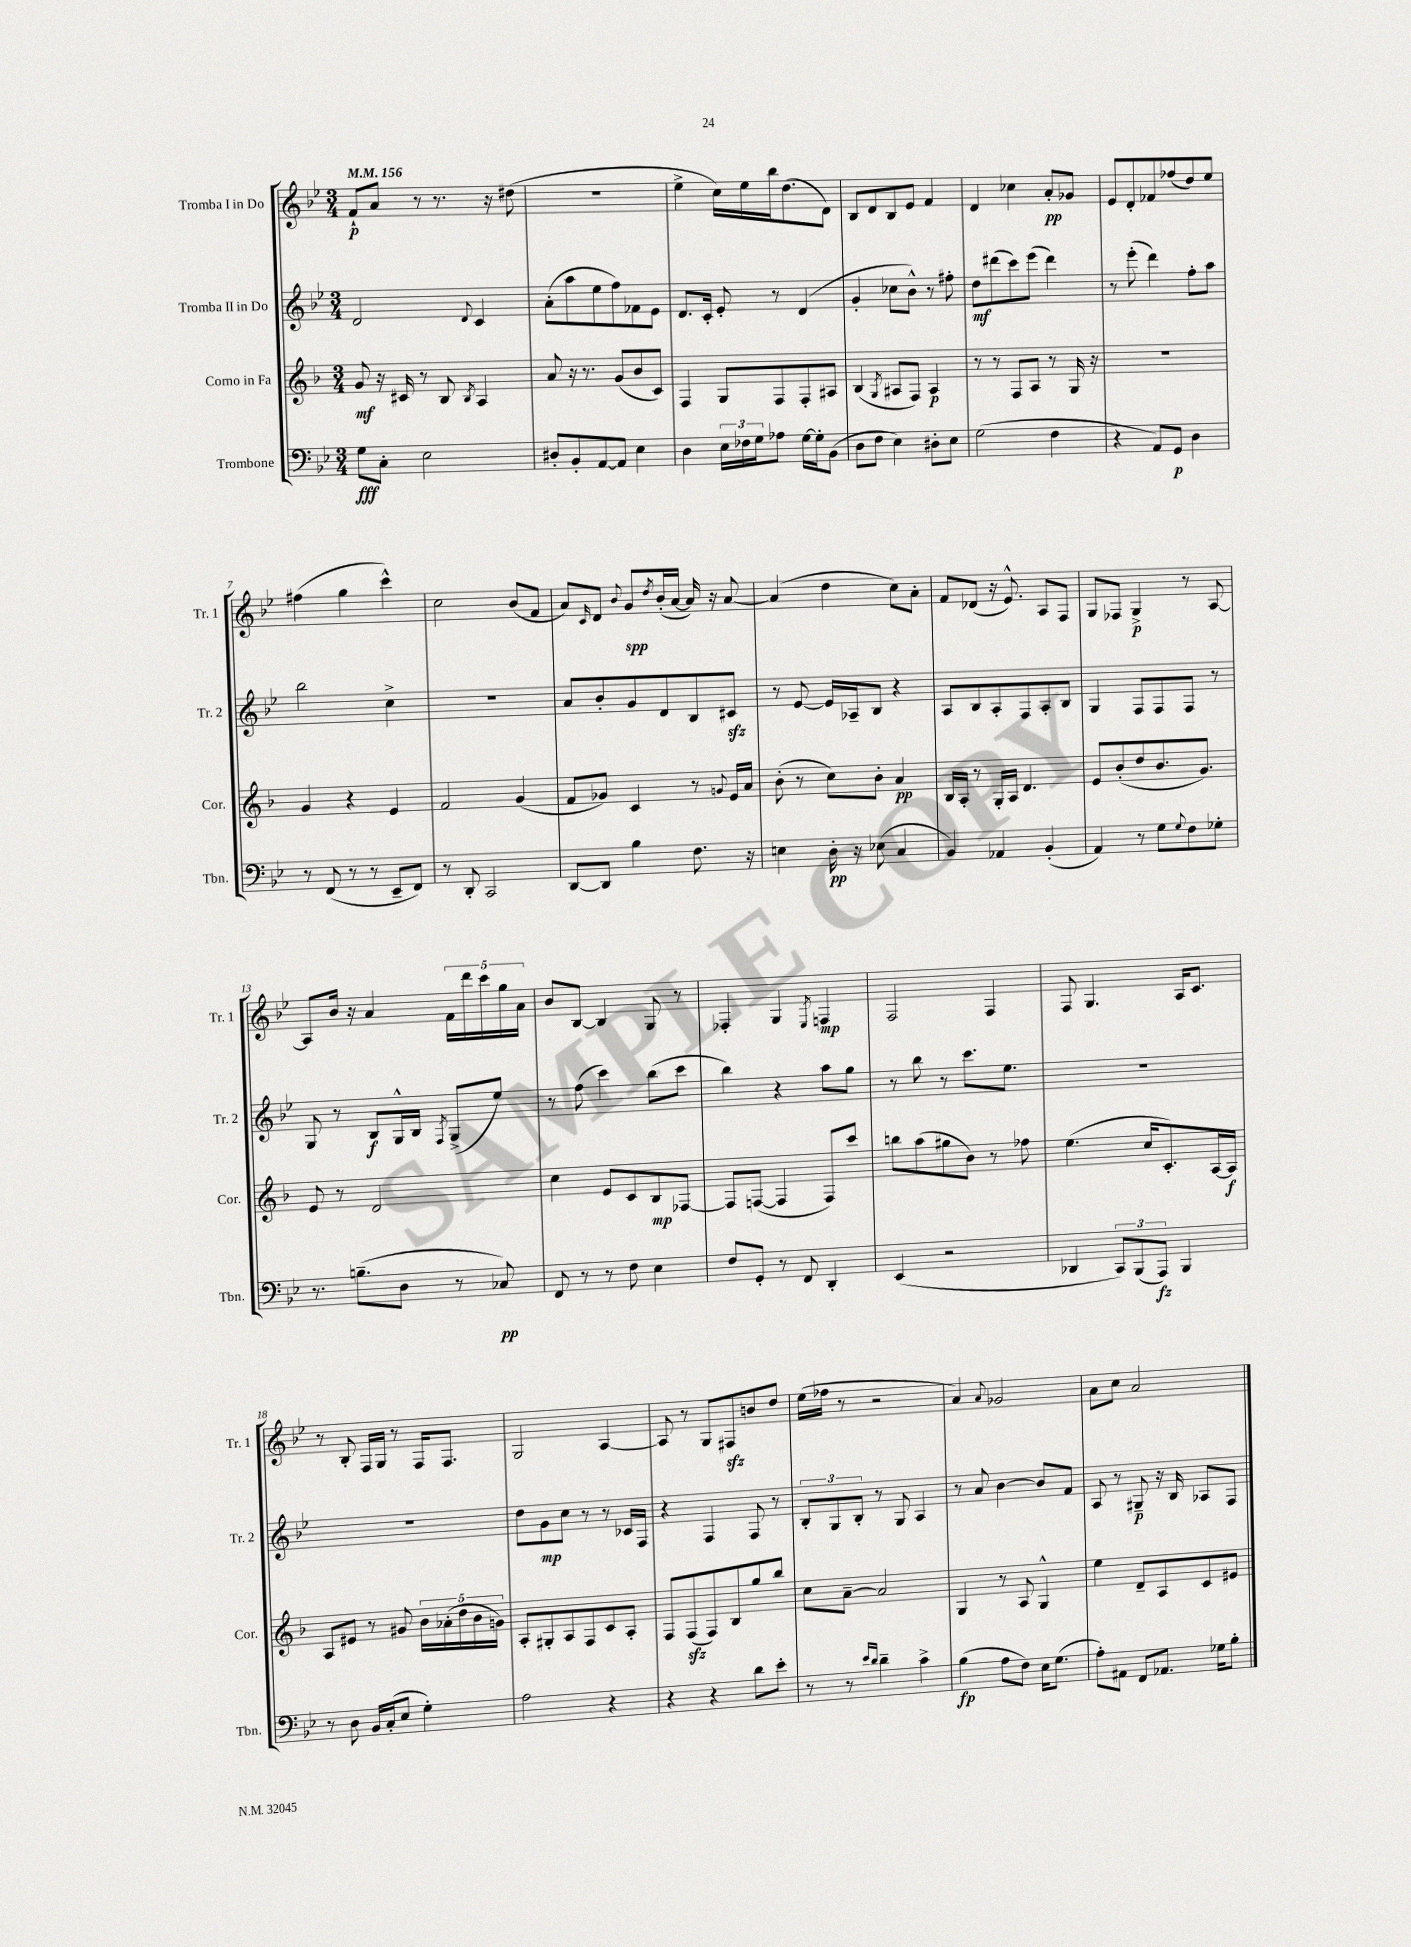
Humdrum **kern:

**kern	**dynam	**kern	**dynam	**kern	**dynam	**kern	**dynam
*part4	*part4	*part3	*part3	*part2	*part2	*part1	*part1
*staff4	*staff4	*staff3	*staff3	*staff2	*staff2	*staff1	*staff1
*I"Trombone	*	*I"Corno in Fa	*	*I"Tromba II in Do	*	*I"Tromba I in Do	*
*I'Tbn.	*	*I'Cor.	*	*I'Tr. 2	*	*I'Tr. 1	*
*clefF4	*	*clefG2	*	*clefG2	*	*clefG2	*
*k[b-e-]	*	*k[b-]	*	*k[b-e-]	*	*k[b-e-]	*
*M3/4	*	*M3/4	*	*M3/4	*	*M3/4	*
*MM156	*	*MM156	*	*MM156	*	*MM156	*
=1	=1	=1	=1	=1	=1	=1	=1
8G\L	fff	8g/	mf	2d/	.	8f`/L	p
8C'\J	.	16r	.	.	.	8a/J	.
.	.	16c#X/	.	.	.	.	.
2E-\	.	8r	.	.	.	8r	.
.	.	8B-/	.	.	.	8.r	.
.	.	8qB-/	.	8qqd/	.	.	.
.	.	4A/	.	4c/	.	.	.
.	.	.	.	.	.	16r	.
.	.	.	.	.	.	(8dd#X\	.
=2	=2	=2	=2	=2	=2	=2	=2
8D#X'/L	.	8a/	.	(8a'\L	.	2.r	.
8BB-'/	.	16r	.	8aa\	.	.	.
.	.	8.r	.	.	.	.	.
[8AA/	.	.	.	8ee-\	.	.	.
8AA/J]	.	(8g/L	.	8ff\)	.	.	.
4E-\	.	8b-/	.	8f-X\	.	.	.
.	.	8c/J)	.	8e-\J	.	.	.
=3	=3	=3	=3	=3	=3	=3	=3
4D\	.	4F/	.	8.d/L	.	4ee-^\	.
.	.	.	.	16c'/Jk	.	.	.
24E-\LL	.	8G/L	.	8e-'/	.	16cc\LL)	.
24F-X\	.	.	.	.	.	.	.
.	.	.	.	.	.	16ee-\	.
24G\J	.	.	.	.	.	.	.
8A-X\J	.	8F/	.	8r	.	16bb-\J	.
.	.	.	.	.	.	(8.dd\	.
[16G\LL	.	8F'/	.	(4d/	.	.	.
16G'\J]	.	.	.	.	.	.	.
(8BB-\J	.	8A#X/J	.	.	.	8d\J)	.
=4	=4	=4	=4	=4	=4	=4	=4
8D\L	.	(4B-/	.	4g'/	.	8B-/L	.
8F\J	.	.	.	.	.	8d/	.
.	.	8qG/	.	.	.	.	.
4E-\)	.	8A#X/L	.	8cc-X\L	.	8B-/	.
.	.	8F/J)	.	8b-^^\J)	.	8e-/J	.
8D#X'\L	.	4A#/	p	8r	.	4f/	.
8E-\J	.	.	.	8ff#X'\	.	.	.
=5	=5	=5	=5	=5	=5	=5	=5
(2G\	.	8r	.	8dd\L	mf	4d/	.
.	.	8r	.	(8ddd#X\	.	.	.
.	.	8F/L	.	8ccc\)	.	4cc-X\	.
.	.	8A/J	.	(8eee-\J	.	.	.
4F\	.	8r	.	4ddd#\)	.	8a'/L	pp
.	.	16G/	.	.	.	8g-X/J	.
.	.	16r	.	.	.	.	.
=6	=6	=6	=6	=6	=6	=6	=6
4r	.	2.r	.	8r	.	8e-/L	.
.	.	.	.	(8eee-'\	.	8d'/	.
8AA/L)	.	.	.	4ddd\)	.	8f-X/	.
8GG/J	p	.	.	.	.	(8ff-X/	.
4D\	.	.	.	8ff'\L	.	8dd/)	.
.	.	.	.	8aa\J	.	8ee-/J	.
!!LO:LB:g=z
=7	=7	=7	=7	=7	=7	=7	=7
8r	.	4g/	.	2bb-\	.	(4ff#X\	.
(8FF/	.	.	.	.	.	.	.
8r	.	4r	.	.	.	4gg\	.
8r	.	.	.	.	.	.	.
8EE-~/L	.	4e/	.	4cc^\	.	4ccc^^\)	.
8FF/J)	.	.	.	.	.	.	.
=8	=8	=8	=8	=8	=8	=8	=8
8r	.	2f/	.	2.r	.	2cc\	.
8DD'/	.	.	.	.	.	.	.
2CC/	.	.	.	.	.	.	.
.	.	(4g/	.	.	.	(8b-/L	.
.	.	.	.	.	.	8f/J	.
=9	=9	=9	=9	=9	=9	=9	=9
[8DD/L	.	8f/L	.	8a/L	.	8a/L)	.
.	.	.	.	.	.	16qqc/	.
8DD/J]	.	8g-X/J)	.	8b-'/	.	8d/J	.
.	.	.	.	.	.	8qqb-/	.
4B-\	.	4c/	.	8g/	.	8g/L	spp
.	.	.	.	.	.	8qdd/	.
.	.	.	.	8d/	.	(16b-'/L	.
.	.	.	.	.	.	[16a/JJ	.
8.F\	.	8r	.	8B-/	.	16a/])	.
.	.	.	.	.	.	16r	.
.	.	8qqgn/	.	.	.	.	.
.	.	16e/LL	.	8c#Xzz/J	.	[8a/	.
16r	.	16a/JJ	.	.	.	.	.
=10	=10	=10	=10	=10	=10	=10	=10
4En\	.	(8b-'\	.	8r	.	(4a/]	.
.	.	8r	.	[8e-/	.	.	.
16D'\	pp	8cc\L)	.	16e-/LL]	.	4dd\	.
16r	.	.	.	16A-X~/J	.	.	.
(8E-X\	.	8b-'\J	.	8B-/J	.	.	.
4C/	.	4a/	pp	4r	.	8cc\L)	.
.	.	.	.	.	.	8a'\J	.
=11	=11	=11	=11	=11	=11	=11	=11
4BB-/)	.	16B-/LL	.	8A/L	.	8f/L	.
.	.	16A'/JJ	.	.	.	.	.
.	.	8r	.	8B-/	.	(8d-X/J	.
4AA-X/	.	16G'/LL	.	8A'/	.	16r	.
.	.	16A/JJ	.	.	.	8.e-^^/)	.
.	.	4.d/	.	8F/	.	.	.
(4BB-'/	.	.	.	8A'/	.	8A/L	.
.	.	.	.	8B-/J	.	8F/J	.
=12	=12	=12	=12	=12	=12	=12	=12
4AA/)	.	8e/L	.	4G/	.	8G/L	.
.	.	(8b-'/	.	.	.	8F-X/J	.
8r	.	8dd/	.	8F/L	.	4G^/	p
8G\L	.	8.b-/	.	8F/	.	.	.
8qqG/	.	.	.	.	.	.	.
8F\	.	.	.	8F/J	.	8r	.
.	.	8.g/J)	.	.	.	.	.
8G-X'\J	.	.	.	8r	.	[8A/	.
!!LO:LB:g=z
=13	=13	=13	=13	=13	=13	=13	=13
8.r	.	8e/	.	8G/	.	8A/L]	.
.	.	8r	.	8r	.	16b-/Jk	.
(8.Bn~\L	.	.	.	.	.	16r	.
.	.	2d/	.	8B-/L	f	4a/	.
8D\J	.	.	.	16G^^/L	.	.	.
.	.	.	.	16B-/JJ	.	.	.
.	.	.	.	8qF/	.	.	.
8r	.	.	.	(8G^/L	.	20f\LL	.
.	.	.	.	.	.	20ddd\	.
.	.	.	.	.	.	20ccc\	.
8C-X/)	pp	.	.	8ee-/J)	.	.	.
.	.	.	.	.	.	20gg\	.
.	.	.	.	.	.	20a\JJ	.
=14	=14	=14	=14	=14	=14	=14	=14
8FF/	.	4cc\	.	8r	.	8b-/L	.
8r	.	.	.	(8ff\	.	[8B-/J	.
8r	.	8e/L	.	4ccc\)	.	4B-/]	.
8F\	.	8c/	.	.	.	.	.
4E-\	.	8B-/	mp	(8bb-\L	.	8G/	.
.	.	[8F-X/J	.	8ccc\J	.	8r	.
=15	=15	=15	=15	=15	=15	=15	=15
8F/L	.	8F-/L]	.	4bb-\)	.	4F-X'/	.
8GG'/J	.	([8Fn/J	.	.	.	.	.
8r	.	4F/]	.	4r	.	4G/	.
8FF/	.	.	.	.	.	.	.
.	.	.	.	.	.	8qE-/	.
4DD'/	.	8F/L)	.	8aa\L	.	4Fn/	mp
.	.	8ccc/J	.	8gg\J	.	.	.
=16	=16	=16	=16	=16	=16	=16	=16
(4EE-/	.	8bbn\L	.	8r	.	2F/	.
.	.	(8aa\	.	8bb-\	.	.	.
2r	.	8gg#X\	.	8r	.	.	.
.	.	8b-\J)	.	8.ccc\L	.	.	.
.	.	8r	.	.	.	4F/	.
.	.	.	.	8.ee-\J	.	.	.
.	.	8ff-X\	.	.	.	.	.
=17	=17	=17	=17	=17	=17	=17	=17
4DD-X/	.	(4.ee\	.	2.r	.	8F/	.
.	.	.	.	.	.	4.G/	.
12CC/L)	.	.	.	.	.	.	.
(12BBB-/	.	.	.	.	.	.	.
.	.	16cc/KL	.	.	.	.	.
12AAA/J)	fz	.	.	.	.	.	.
.	.	8.c'/)	.	.	.	.	.
4BBB-/	.	.	.	.	.	16A/KL	.
.	.	.	.	.	.	8.c/J	.
.	.	[16A/L	.	.	.	.	.
.	.	16A/JJ]	f	.	.	.	.
!!LO:LB:g=z
=18	=18	=18	=18	=18	=18	=18	=18
8r	.	8A/L	.	2.r	.	8r	.
8D\	.	8e#X/J	.	.	.	8B-'/	.
16BB-/LL	.	8r	.	.	.	16F/LL	.
(16C'/J	.	.	.	.	.	16G/JJ	.
8E-/J	.	8g#X/	.	.	.	8r	.
4G'\)	.	20b-\LL	.	.	.	16F/KL	.
.	.	(20a-X'\	.	.	.	.	.
.	.	.	.	.	.	8.F/J	.
.	.	20dd\	.	.	.	.	.
.	.	20b-\	.	.	.	.	.
.	.	20gn\JJ)	.	.	.	.	.
=19	=19	=19	=19	=19	=19	=19	=19
2A\	.	8A'/L	.	8dd\L	.	2G/	.
.	.	8G#X'/	.	8g\	mp	.	.
.	.	8A/	.	8cc\J	.	.	.
.	.	8F/	.	8r	.	.	.
4r	.	8c/	.	8r	.	[4A/	.
.	.	8A'/J	.	16c-X/LL	.	.	.
.	.	.	.	16F/JJ	.	.	.
=20	=20	=20	=20	=20	=20	=20	=20
4r	.	8F/L	.	4r	.	8A/]	.
.	.	(8Fzz/	.	.	.	8r	.
4r	.	8F/)	.	4F/	.	8G/L	.
.	.	8B-/	.	.	.	8F#Xzz/	.
8d\L	.	8gg/	.	8F/	.	8bn/	.
8e-'\J	.	8bb-/J	.	8r	.	8dd/J	.
=21	=21	=21	=21	=21	=21	=21	=21
8r	.	8cc\L	.	12B-'/L	.	(16ee-\LL	.
.	.	.	.	.	.	16ff-X\JJ	.
.	.	.	.	12G/	.	.	.
8r	.	[8a~\J	.	.	.	8r	.
.	.	.	.	12B-'/J	.	.	.
16qqe-/LL	.	.	.	.	.	.	.
16qqd/JJ	.	.	.	.	.	.	.
4d~\	.	2a/]	.	8r	.	2r	.
.	.	.	.	8G/	.	.	.
4c^\	.	.	.	4A/	.	.	.
=22	=22	=22	=22	=22	=22	=22	=22
(4B-\	fp	4G/	.	8r	.	4a/)	.
.	.	.	.	8a/	.	.	.
.	.	.	.	.	.	8qqa/	.
8A\L	.	8r	.	[4b-\	.	2g-X/	.
8F\J)	.	8A/	.	.	.	.	.
16E-\KL	.	4G^^/	.	8b-/L]	.	.	.
(8.G\J	.	.	.	.	.	.	.
.	.	.	.	8f/J	.	.	.
=23	=23	=23	=23	=23	=23	=23	=23
8A'\L)	.	4ee\	.	8A/	.	8a\L	.
8AA#X\J	.	.	.	8r	.	8cc\J	.
8FF/L	.	8d~/L	.	8G#X~/	p	2a/	.
8.AA-X/J	.	8A/	.	16r	.	.	.
.	.	.	.	16B-/	.	.	.
.	.	8c/	.	8A-X/L	.	.	.
16G-X\KL	.	.	.	.	.	.	.
8B-'\J	.	8e#X/J	.	8F/J	.	.	.
==	==	==	==	==	==	==	==
*-	*-	*-	*-	*-	*-	*-	*-
